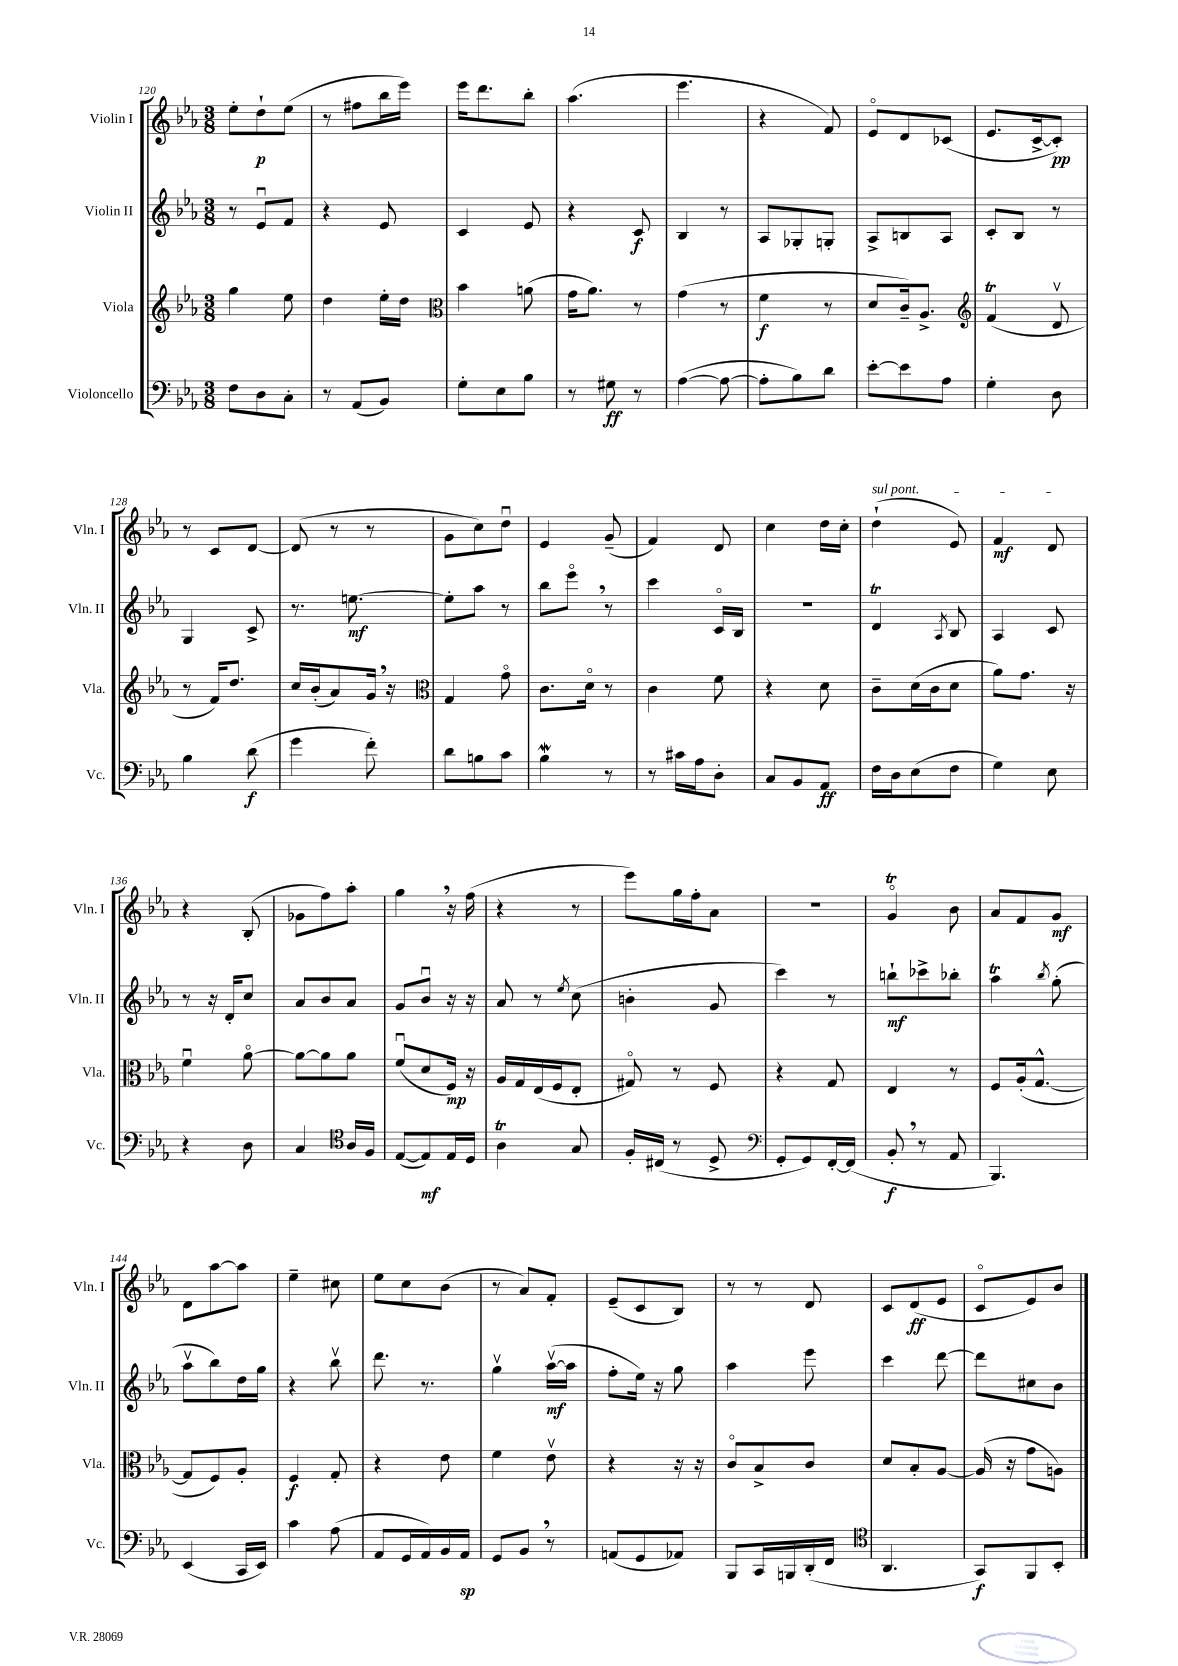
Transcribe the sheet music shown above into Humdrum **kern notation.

**kern	**kern	**kern	**kern
*staff4	*staff3	*staff2	*staff1
*clefF4	*clefG2	*clefG2	*clefG2
*k[b-e-a-]	*k[b-e-a-]	*k[b-e-a-]	*k[b-e-a-]
*M3/8	*M3/8	*M3/8	*M3/8
8F	4gg	8r	8ee-'
8D	.	8e-u	8dd`
8C'	8ee-	8f	(8ee-
=	=	=	=
8r	4dd	4r	8r
(8AA-	.	.	8ff#
8BB-)	16ee-'	8e-	16bb-
.	16dd	.	16eee-)
=	=	=	=
*	*clefC3	*	*
8G'	4b-	4c	16eee-
.	.	.	8.ddd
8E-	.	.	.
8B-	(8a	8e-	8bb-'
=	=	=	=
8r	16g	4r	(4.aa-
.	8.a-)	.	.
8G#	.	.	.
8r	8r	8c	.
=	=	=	=
([4A-	(4g	4B-	4.eee-
8A-_	8r	8r	.
=	=	=	=
8A-']	4f	8A-	4r
8B-)	.	8G-'	.
8d	8r	8G'	8f)
=	=	=	=
[8e-'	8d	8A-^	8e-o
8e-]	16c~)	8B	8d
.	8.A-^	.	.
8A-	.	8A-	(8c-
=	=	=	=
*	*clefG2	*	*
4G'	(4f	8c'	8.e-
.	.	8B-	.
.	.	.	[16c^
8D	8dv	8r	8c'])
=	=	=	=
4B-	8r	4G	8r
.	16f)	.	8c
.	8.dd	.	.
(8d	.	8c^	[8d
=	=	=	=
4g	16cc	8.r	(8d]
.	(16b-'	.	.
.	8a-)	.	8r
.	.	[8.ee	.
8f')	16g	.	8r
.	16r	.	.
=	=	=	=
*	*clefC3	*	*
8d	4G	8ee']	8g
8B	.	8aa-	8cc)
8c	8go	8r	8ddu
=	=	=	=
4B-	8.c	8bb-	4e-
.	.	8eee-o	.
.	16do	.	.
8r	8r	8r	(8g~
=	=	=	=
8r	4c	4ccc	4f)
16c#	.	.	.
16A-	.	.	.
8D'	8f	16co	8d
.	.	16B-	.
=	=	=	=
8C	4r	4.r	4cc
8BB-	.	.	.
8AA-	8d	.	16dd
.	.	.	16cc'
=	=	=	=
16F	8c~	4d	(4dd`
16D	.	.	.
(8E-	(16d	.	.
.	16c	.	.
.	.	8qA-	.
8F	8d	8B-	8e-)
=	=	=	=
4G)	8a-)	4A-	4f
.	8.g	.	.
8E-	.	8c	8d
.	16r	.	.
=	=	=	=
4r	4fu	8r	4r
.	.	16r	.
.	.	16d'	.
8D	[8a-o	8cc	(8B-'
=	=	=	=
4C	8a-_	8a-	8g-
.	8a-]	8b-	8ff)
*clefC4	*	*	*
16A-	8a-	8a-	8aa-'
16F	.	.	.
=	=	=	=
([8E-	(8fu	8g	4gg
8E-])	8d	8b-u	.
16E-	16F)	16r	16r
16D	16r	16r	(16ff
=	=	=	=
4A-	16A-	8a-	4r
.	16G	.	.
.	(16E-	8r	.
.	16F	.	.
.	.	8qee-	.
8G	8E-'	(8cc	8r
=	=	=	=
16F'	8G#o)	4b'	8eee-)
(16C#	.	.	.
8r	8r	.	16gg
.	.	.	16ff'
8D^	8F	8g	8a-
=	=	=	=
*clefF4	*	*	*
8GG'	4r	4ccc)	4.r
8GG)	.	.	.
[16FF'	8G	8r	.
(16FF]	.	.	.
=	=	=	=
8BB-'	4E-	8bb`	4go
8r	.	8ccc-^	.
8AA-	8r	8bb-'	8b-
=	=	=	=
4.BBB-)	8F	4aa-	8a-
.	(16A-'	.	8f
.	[8.G^^	.	.
.	.	8qbb-	.
.	.	(8gg'	8g
=	=	=	=
(4EE-	8G]	8aa-v	8d
.	8F)	8bb-)	[8aa-
16CC	8A-'	16dd	8aa-]
16EE-)	.	16gg	.
=	=	=	=
4c	4F	4r	4ee-~
(8A-	8G'	8bb-v	8cc#
=	=	=	=
8AA-	4r	8.ddd	8ee-
16GG	.	.	8cc
16AA-)	.	8.r	.
16BB-	8e-	.	(8b-
16AA-	.	.	.
=	=	=	=
8GG	4f	4ggv	8r
8BB-	.	.	8a-)
8r	8e-v	([16aa-v	8f'
.	.	16aa-]	.
=	=	=	=
(8AA	4r	8ff'	(8e-~
8GG	.	16ee-)	8c
.	.	16r	.
8AA-)	16r	8gg	8B-)
.	16r	.	.
=	=	=	=
8BBB-	8co	4aa-	8r
16CC	8B-^	.	8r
16BBB	.	.	.
(16DD'	8c	8eee-	8d
16FF	.	.	.
=	=	=	=
*clefC4	*	*	*
4.AA-	8d	4ccc	8c
.	8B-'	.	(8d
.	[8A-	[8ddd	8e-
=	=	=	=
8GG)	(16A-]	8ddd]	8co
.	16r	.	.
8FF	8g	8cc#	8e-)
8BB-'	8A)	8b-	8b-
==	==	==	==
*-	*-	*-	*-
